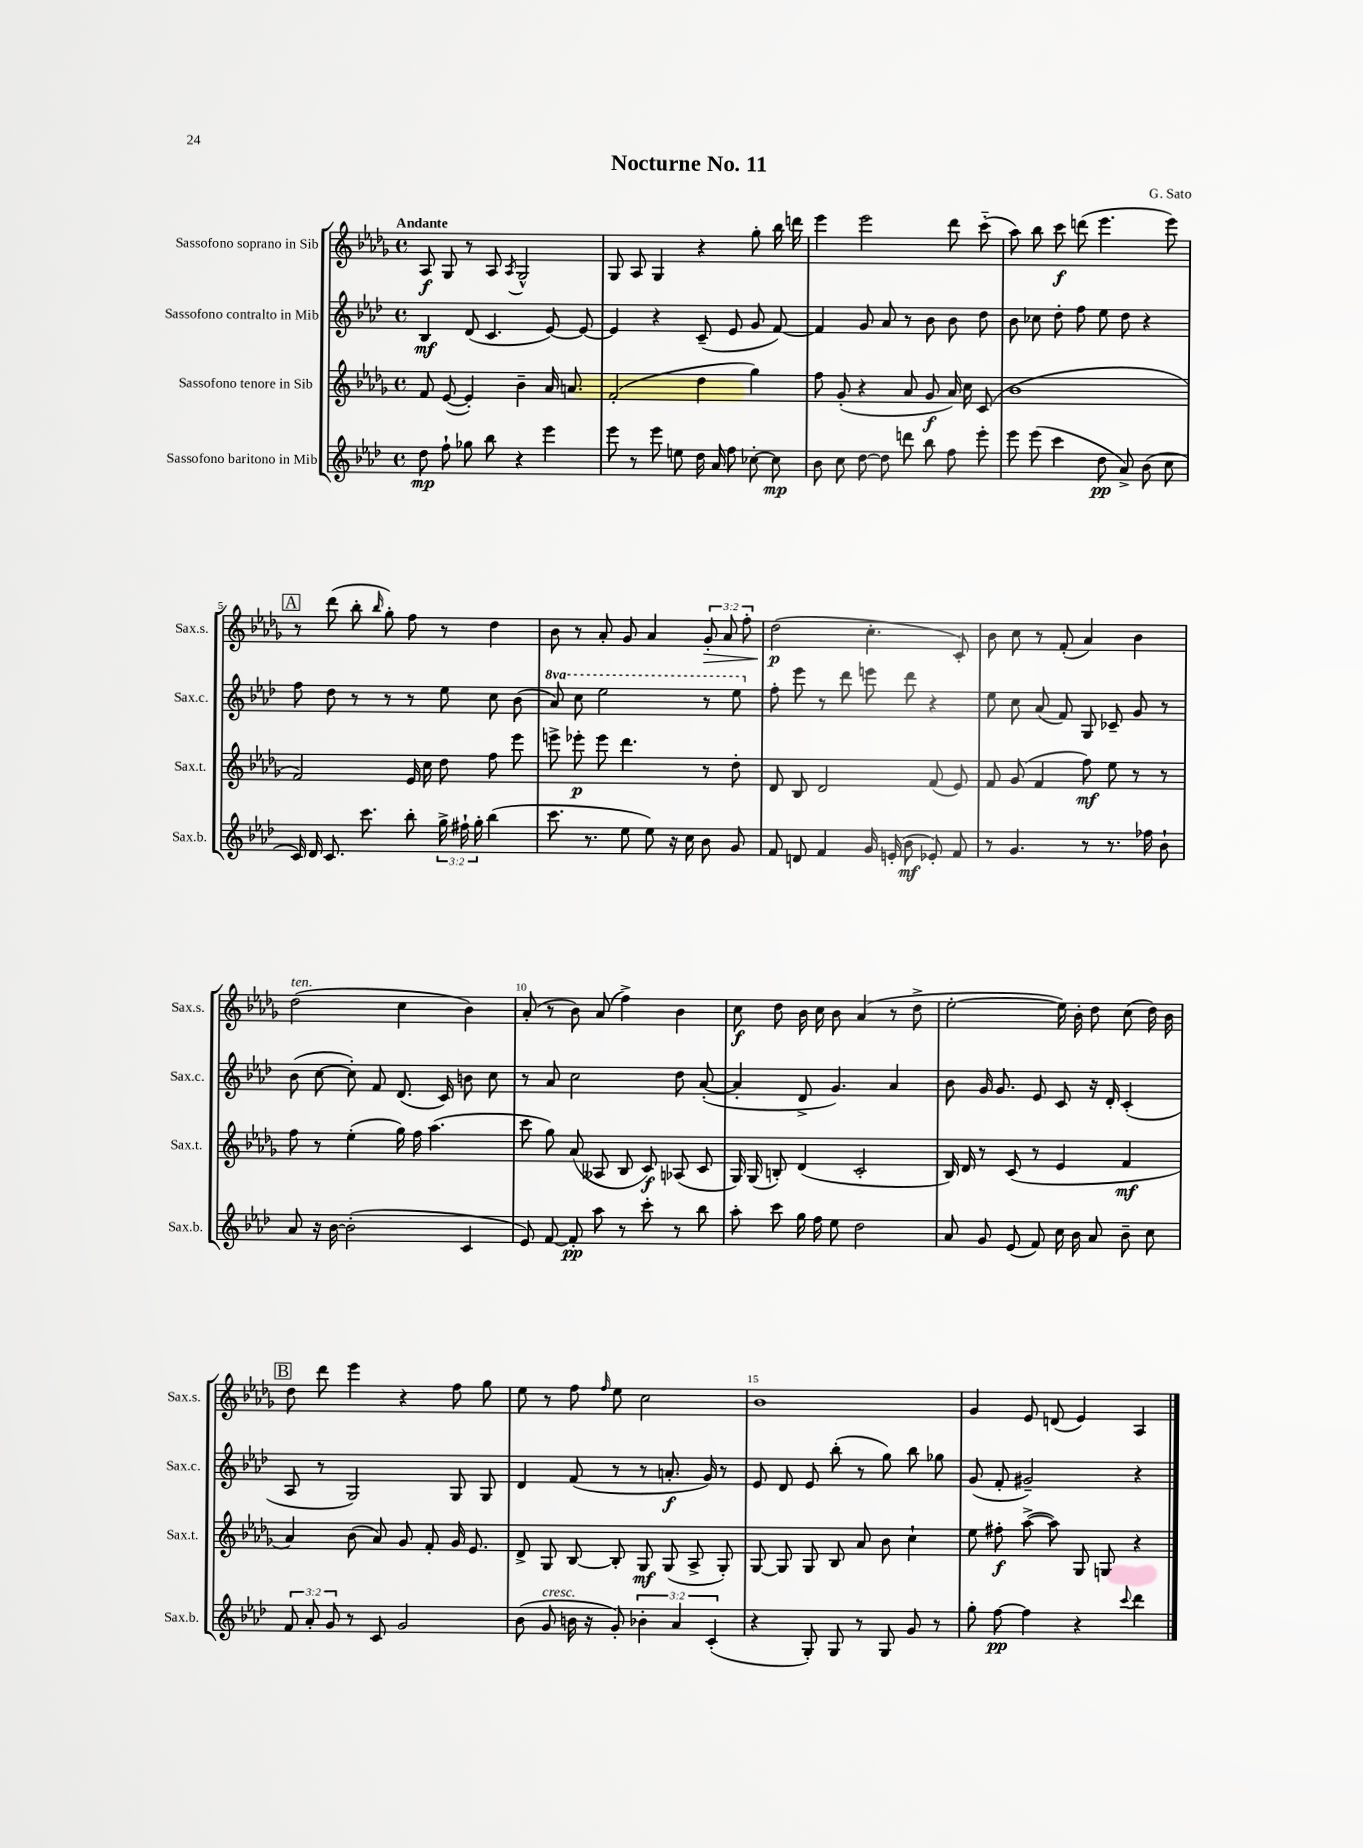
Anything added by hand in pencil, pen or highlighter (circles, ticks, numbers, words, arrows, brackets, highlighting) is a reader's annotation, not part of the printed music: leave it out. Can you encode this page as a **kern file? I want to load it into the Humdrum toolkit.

**kern	**kern	**kern	**kern
*staff4	*staff3	*staff2	*staff1
*clefG2	*clefG2	*clefG2	*clefG2
*k[b-e-a-d-]	*k[b-e-a-d-g-]	*k[b-e-a-d-]	*k[b-e-a-d-g-]
*M4/4	*M4/4	*M4/4	*M4/4
*met(c)	*met(c)	*met(c)	*met(c)
8dd-	8f	4B-	8A-
8ff`	([8e-	.	8G-
8gg-	4e-'])	(8d-	8r
8bb-	.	4.c	8A-
.	.	.	8qA-
4r	4b-~	.	2G-^^
4eee-	16a-	[8e-)	.
.	8.a	.	.
.	.	8e-_	.
=	=	=	=
8eee-	(2f'	4e-]	8G-
8r	.	.	8A-
8eee-	.	4r	4G-
8ee	.	.	.
16dd-	4dd-	(8c~	4r
16a-	.	.	.
8ff	.	8e-	.
[8cc-'	4gg-)	8g	8gg-'
8cc-]	.	[8f)	16bb-
.	.	.	16ddd
=	=	=	=
8b-	8ff	4f]	4eee-
8cc	(8g-'	.	.
[8dd-	4r	8g	2eee-
8dd-]	.	8a-	.
8ddd	8a-	8r	.
8bb-	8g-	8b-	.
8ff	16a-)	8b-	8ddd-
.	16cc	.	.
8eee-'	(8c	8dd-	(8ccc'~
=	=	=	=
8eee-	1b-	8b-	8aa-)
(8eee-	.	8cc-	8bb-
4ccc	.	8dd-'	8ccc
.	.	8ff	(8ddd
8dd-	.	8ee-	4.eee-
8a-^)	.	8dd-	.
(8b-	.	4r	.
8cc	.	.	8eee-)
=	=	=	=
16c)	2f)	8ff	8r
16d-	.	.	.
8.c	.	8dd-	(8ddd-
.	.	8r	8bb-'
8.ccc	.	.	.
.	.	.	16qqbb-
.	.	8r	8gg-')
8bb-'	16e-	8r	8ff
.	16cc	.	.
24gg^	8dd-	8ee-	8r
24ff#`	.	.	.
24gg'	.	.	.
(4bb-	8ff	8cc	4dd-
.	8eee-	(8b-	.
=	=	=	=
8.ccc	8eee^	8aa-)	8b-
.	8eee-'	8ccc	8r
8.r	.	.	.
.	8eee-	2eee-	8a-'
8ee-	4.ddd-	.	8g-
8ee-)	.	.	4a-
16r	.	.	.
16cc	.	.	.
8b-	8r	8r	12g-'
.	.	.	12a-
8g	8dd-'	8eee-	.
.	.	.	12ff'
=	=	=	=
8f	8d-	8ff'	(2dd-
8d	8B-	8eee-	.
4f	2d-	8r	.
.	.	8ddd-	.
16g	.	8eee	4.cc'
(16e'	.	.	.
8b-	.	8ddd-	.
8e-')	(8f	4r	.
8f	8e-)	.	8c')
=	=	=	=
8r	8f	8ee-	8b-
4.g	(8g-	8cc	8cc
.	4f	(8a-	8r
.	.	8f)	(8f'
8r	8ff)	8G	4a-)
8.r	8ee-	8c-~	.
.	8r	8g	4b-
16ff-	.	.	.
8b-`	8r	8r	.
=	=	=	=
8a-	8ff	(8b-	(2dd-
16r	8r	[8cc	.
[16b-	.	.	.
(2b-']	(4ee-'	8cc'])	.
.	.	8f	.
.	16gg-)	(8.d-	4cc
.	16ff	.	.
.	(4.aa-	.	.
.	.	16c)	.
4c	.	8b	4b-)
.	.	8cc	.
=	=	=	=
8e-)	8ccc	8r	(8a-'
[8f	8gg-)	8a-	8r
8f']	(8a-	2cc	8b-)
8aa-	8A--	.	(8a-
8r	8B-	.	4ff^)
8ccc'	8c)	.	.
8r	(8A-	8dd-	4b-
8bb-	8c	([8a-'	.
=	=	=	=
8aa-'	16G-)	4a-']	8cc
.	(16G-	.	.
8ccc	8B')	.	8dd-
16gg	(4d-	8d-^	16b-
16ff	.	.	16cc
8ee-	.	4.g)	8b-
2dd-	2c'	.	(4a-
.	.	4a-	8r
.	.	.	8dd-^
=	=	=	=
8a-	16B-)	8b-	[2ee-'
.	16d-	.	.
8g	8r	16g	.
.	.	8.g	.
(8e-	(8c	.	.
8f)	8r	8e-	.
16cc	4e-	8c	16ee-])
16b-	.	.	16b-'
8a-	.	16r	8dd-
.	.	16d-'	.
8b-~	4f	(4c'	(8cc
8cc	.	.	16dd-)
.	.	.	16b-
=	=	=	=
12f	4a-)	8A-	8dd-
12a-'	.	.	.
.	.	8r	8ddd-
12g	.	.	.
8r	(8b-	2G)	4eee-
8c	8a-)	.	.
2g	8g-	.	4r
.	8f'	.	.
.	16g-	8G	8ff
.	8.e-	.	.
.	.	8G	8gg-
=	=	=	=
(8b-	8d-^	4d-	8ee-
8g	8G-	.	8r
16b	[8B-	(8f	8ff
16r	.	.	.
.	.	.	16qqff
8g')	8B-']	8r	8ee-
6b-'	8G-	8r	2cc
.	(8G-	8.a'	.
6a-	.	.	.
.	8A-^	.	.
.	.	16g)	.
(6c'	.	.	.
.	8G-')	8r	.
=	=	=	=
4r	[8G-	8e-	1b-
.	8G-]	8d-	.
8G')	8G-	8e-	.
8G	8B-	(8bb-'	.
8r	8a-	8r	.
8G	8b-	8gg)	.
8g	4cc`	8bb-	.
8r	.	8gg-	.
=	=	=	=
8gg'	8ee-	(8g	4g-
[8ff	8ff#'	8f'	.
4ff]	([8aa-^	2g#~)	8e-
.	8aa-])	.	(8d
4r	8G-	.	4e-)
.	8G	.	.
8qqccc	.	.	.
4ddd-	4r	4r	4A-
==	==	==	==
*-	*-	*-	*-
